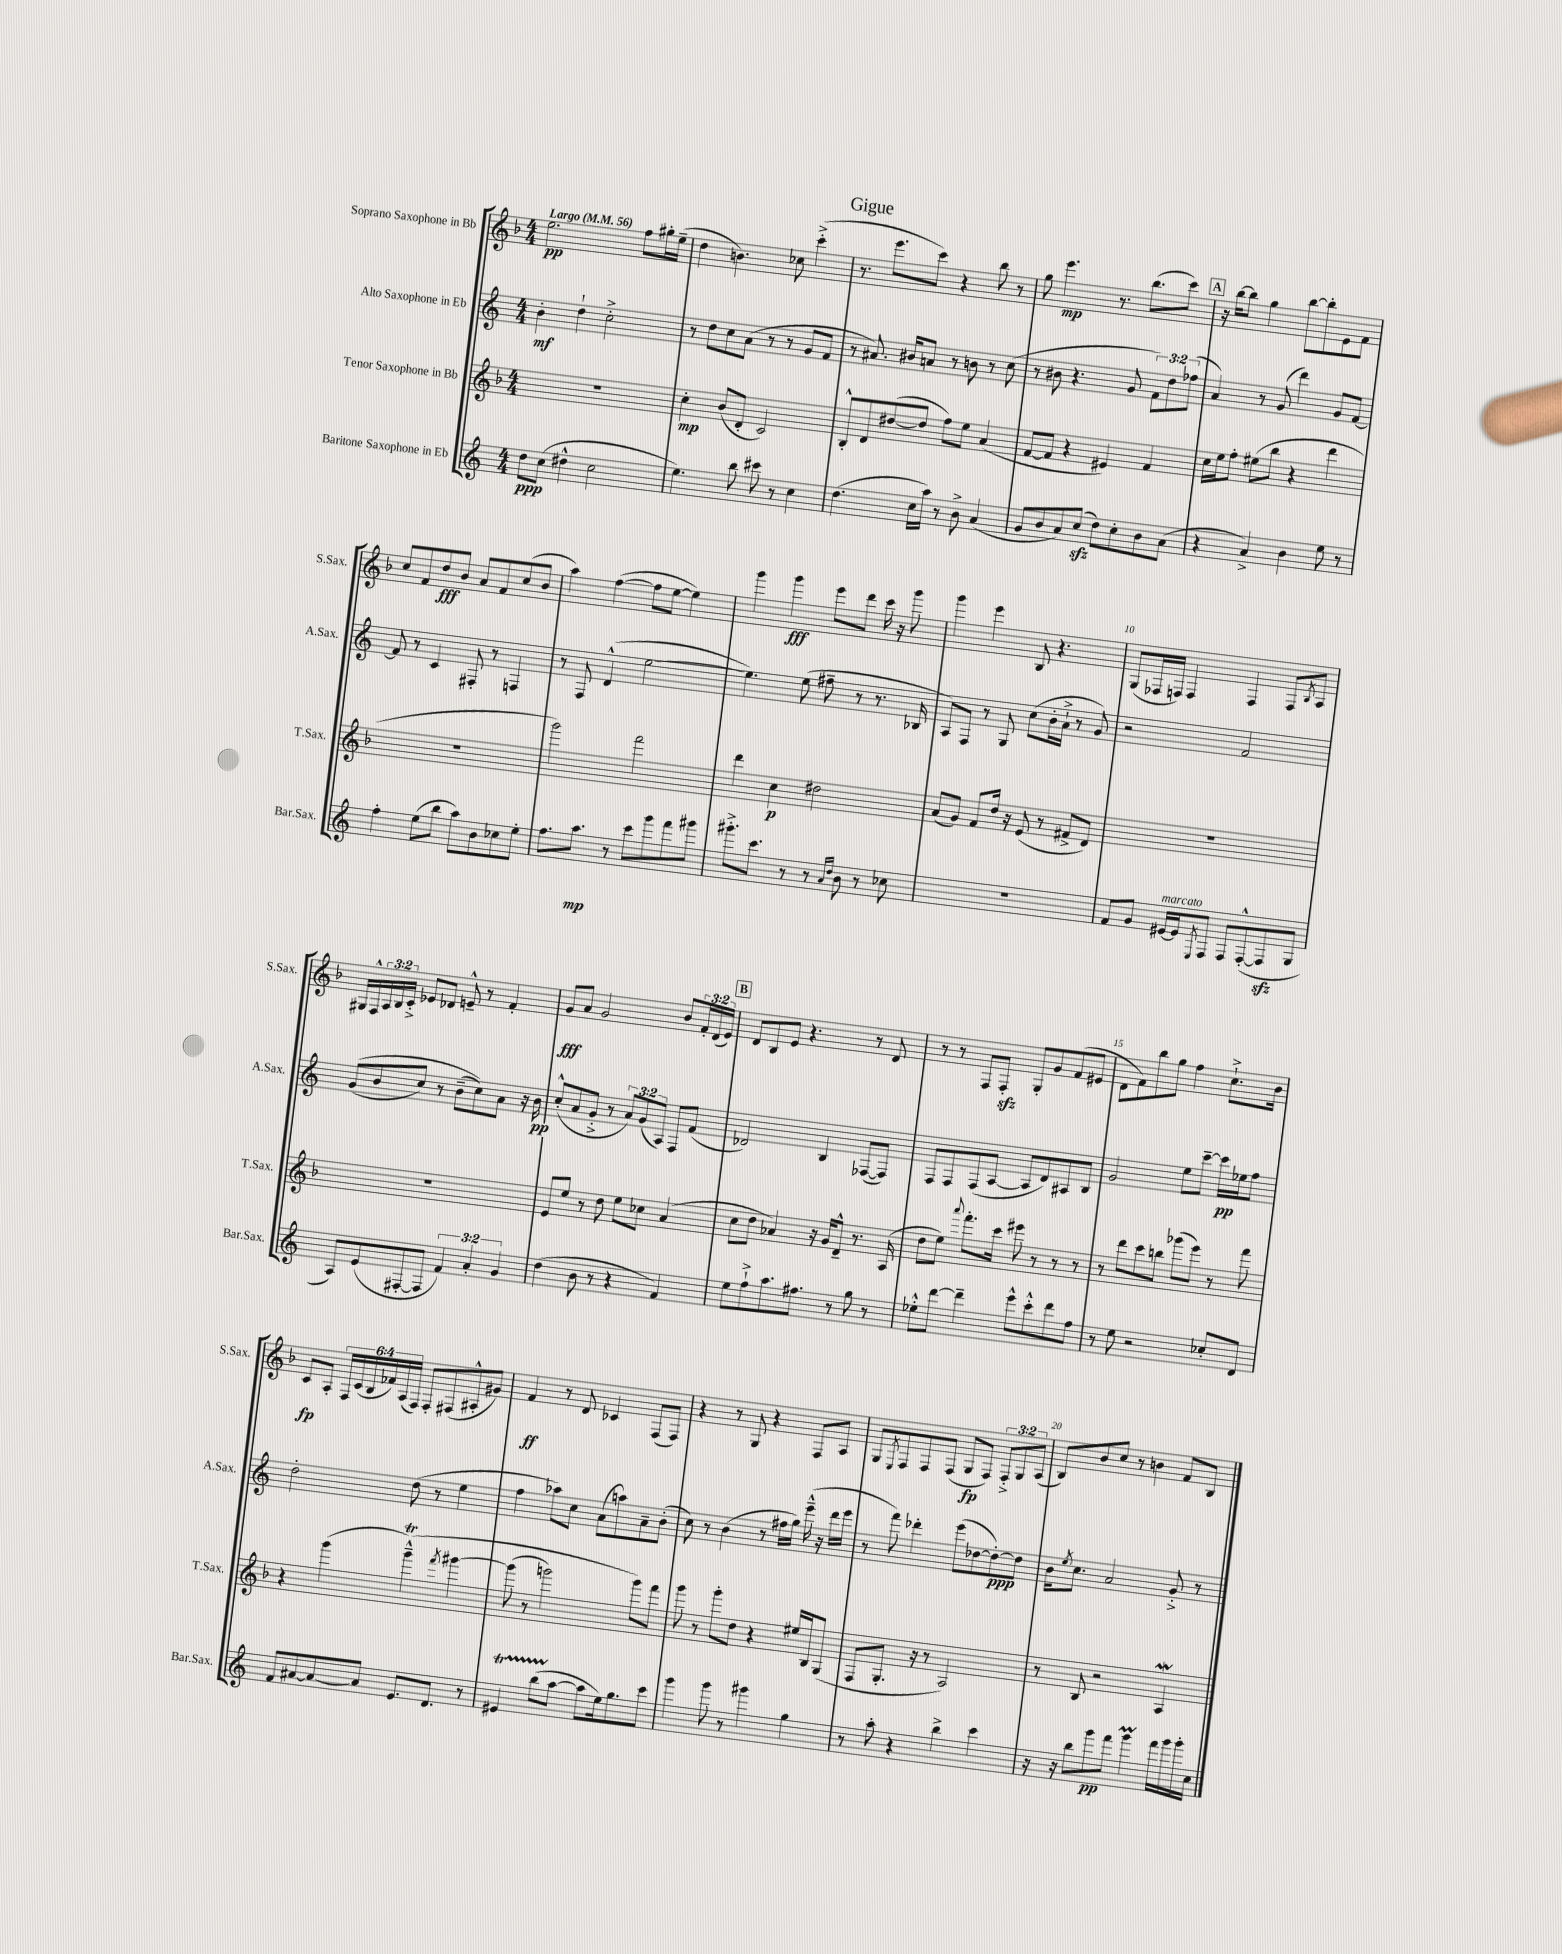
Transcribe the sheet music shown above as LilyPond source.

\header { title = "Gigue" }
<<
\new StaffGroup <<
\new Staff = "s0" \with { instrumentName = "Soprano Saxophone in Bb" shortInstrumentName = "S.Sax." } {
    \clef treble \key f \major \numericTimeSignature \time 4/4 \override Staff.TupletNumber.text = #tuplet-number::calc-fraction-text \tempo "Largo" 4 = 56
    e''2.\pp f''8 gis''16-. e''16--( |
    d''4 b'4.) ces''8 c'''4-.->( |
    r8. e'''8. c'''8) r4 bes''8 r8 |
    g''8 e'''4.\mp r8. bes''8.( c'''8) |
    \mark \markup { \box "A" } r16 bes''16~ bes''8 g''4 bes''8~ bes''8-. e'8 f'8 |
    c''8 f'8 d''8\fff bes'8 a'8 f'8 c''8( bes'8 |
    a''4) f''4~( f''8 e''8~ e''4) |
    g'''4 g'''4\fff e'''8 d'''8 c'''16 r16 g'''8 |
    g'''4 e'''4 bes8 r4. |
    g8( fes16 f16) f4 f4 f8 \acciaccatura { bes8 } a8 |
    gis16 f16-^ \tuplet 3/2 { a16 bes16 c'16-.-> } ees'8 des'8 e'8---^ r8 f'4-. |
    g'8\fff a'8 g'2 bes'8 \tuplet 3/2 { f'16-. d'16( e'16) } |
    \mark \markup { \box "B" } d'8 bes8 e'8 r4. r8 d'8 |
    r8 r8 f8 f8-.\sfz g8-. g'8 f'8( eis'8 |
    d'8 f'8) bes''8 g''8 f''4 c''8.-!-> bes'16 |
    c'8\fp a8-. \tuplet 6/4 { f16 c'16( bes16 fes'16) a16( f16) } f8-. fis8( ais8-.-^ gis'8) |
    f'4\ff r8 d'8 ces'4 f8( f8) |
    r4 r8 g8 r4 f8 a8 |
    g8 \acciaccatura { e8 } f8 f8 f8( g8\fp f8) \tuplet 3/2 { f8-.-> g8 a8( } |
    bes8) bes'8 c''8 r8 b'4 f'8 bes8 \bar "|." |
}
\new Staff = "s1" \with { instrumentName = "Alto Saxophone in Eb" shortInstrumentName = "A.Sax." } {
    \clef treble \key c \major \numericTimeSignature \time 4/4 \override Staff.TupletNumber.text = #tuplet-number::calc-fraction-text
    b'4-.\mf d''4-! c''2-.-> |
    r8 d''8 c''8 a'8( r8 r8 g'8 f'8 |
    r8 ais'8.) bis'16 a'8 r8 b'8 r8 c''8( |
    r8 bis'8 r4. g'8 \tuplet 3/2 { f'8) d''8 fes''8( } |
    \mark \markup { \box "A" } a'4) r8 g'8( d'''4) g'8 f'8~ |
    f'8 r8 c'4 fis8-. r8 f4 |
    r8 f8 d'4-^( e''2~ |
    e''4.) e''8( fis''8-- r8 r8. bes16 |
    a8) f8 r8 g8 c''8( b'16-. a'16-!-> r8 g'8) |
    r2 f'2 |
    g'8(\( b'8 c''8) r8 b'8--( c''8)\) a'8 r16 b'16\pp |
    c''8-.-^( a'8 g'8-.-> r8 \tuplet 3/2 { a'8) g'8( a8) } f8 f'8( |
    \mark \markup { \box "B" } des'2) b4 fes8~( fes8) |
    f8 f8 f8( a8~ a8 d'8) ais8 b8 |
    g'2 e''8 c'''8~-- c'''16\pp ees''16 f''8 |
    d''2-. d''8( r8 e''4 |
    f''4 aes''8) c''8 a'8( a''8) a'8-- b'8-.( |
    c''8) r8 b'4( r8 fis''16 g''16) e'''16---^( r16 d'''16 e'''16 |
    r8 f'''8) des'''4-. e'''8( des''8~ des''8~-.\ppp) des''8 |
    b'16 \acciaccatura { e''8 } c''8. a'2 g'8-.-> r8 \bar "|." |
}
\new Staff = "s2" \with { instrumentName = "Tenor Saxophone in Bb" shortInstrumentName = "T.Sax." } {
    \clef treble \key f \major \numericTimeSignature \time 4/4
    R1 |
    c''4-.\mp bes'8( d'8-. c'2) |
    bes8-.-^ d'8 dis''8~( dis''8 f''8) e''8 a'4( |
    f'8~ f'8 r4 eis'4) f'4 |
    \mark \markup { \box "A" } c''16 e''16 f''8-. eis''8( bes''8 r4 d'''4 |
    R1 |
    g'''2) f'''2 |
    d'''4 c''4\p dis''2 |
    a'8( g'8) f'8 d''16 r16 e'8( r8 fis'8-> d'8) |
    R1 |
    R1 |
    e'8 e''8 r8 d''8 e''8 ces''8 a'4( |
    \mark \markup { \box "B" } c''8 d''8 aes'4) r16 g'16 d'8---^ r8. a16( |
    d''8 e''8) \appoggiatura { a'''8 } f'''8.-. c'''16 eis'''8 r8 r8 r8 |
    r8 d'''8 c'''8 b''8 ges'''8( e'''8) r8 f'''8 |
    r4 g'''4( g'''4---^\trill)\( \acciaccatura { f'''8 } gis'''4~ |
    gis'''8( r8 g'''2) g'''8\) f'''8 |
    g'''8 r8 g'''8-. d''8 r4 eis''16 bes16 g8( |
    f8 g8.-. r16 r8 a2) |
    r8 bes8 r2 a4\mordent \bar "|." |
}
\new Staff = "s3" \with { instrumentName = "Baritone Saxophone in Eb" shortInstrumentName = "Bar.Sax." } {
    \clef treble \key c \major \numericTimeSignature \time 4/4 \override Staff.TupletNumber.text = #tuplet-number::calc-fraction-text
    d''8\ppp c''8( dis''4-^ c''2 |
    e''4.) b''8 cis'''8 r8 c''4 |
    d''4.( c''16 a''16) r8 b'8-> a'4( |
    g'8 b'8 a'8) c''8\sfz( d''8) c''8-. b'8 a'8( |
    \mark \markup { \box "A" } r4 a'4->) b'4 e''8 r8 |
    f''4-. e''8( b''8 a''8) b'8 ces''8 e''8-. |
    f''8. a''8.\mp r8 c'''8 g'''8 f'''8 gis'''8 |
    gis'''8.-.-> c'''8. r8 r8 \grace { a'16 d''16 } b'8 r8 ces''8 |
    R1 |
    f'8 g'8 eis'16~^\markup { \italic "marcato" } eis'16 \acciaccatura { e8 } f8 f8 f8~-.-^( f8\sfz g8 |
    a8) e'8( fis8~-. fis8 \tuplet 3/2 { f'4) a'4-. g'4 } |
    d''4( b'8 r8 r4 f'4) |
    \mark \markup { \box "B" } e''8 f''8-!-> a''8. fis''8. r8 g''8 r8 |
    ees''8-.-^ d'''8~ d'''4-- e'''8-^ c'''8-.-^ d'''8 f''8 |
    r8 e''8 r2 ces''8-. d'8 |
    f'8 ais'8~ ais'8~ ais'8 e'8. d'8. r8 |
    eis'4\startTrillSpan b''8( a''8~\stopTrillSpan a''8 e''16) g''8. c'''8 |
    g'''4 g'''8 r8 gis'''4 g''4 |
    r8 a''8-. r4 b''4-> c'''4 |
    r16 r16 b''8 g'''8\pp f'''8 g'''4\prall f'''16 g'''16 g'''16-. c''16 \bar "|." |
}
>>
>>
\layout { \context { \Score \override BarNumber.break-visibility = ##(#f #t #t) barNumberVisibility = #(every-nth-bar-number-visible 5) } }
